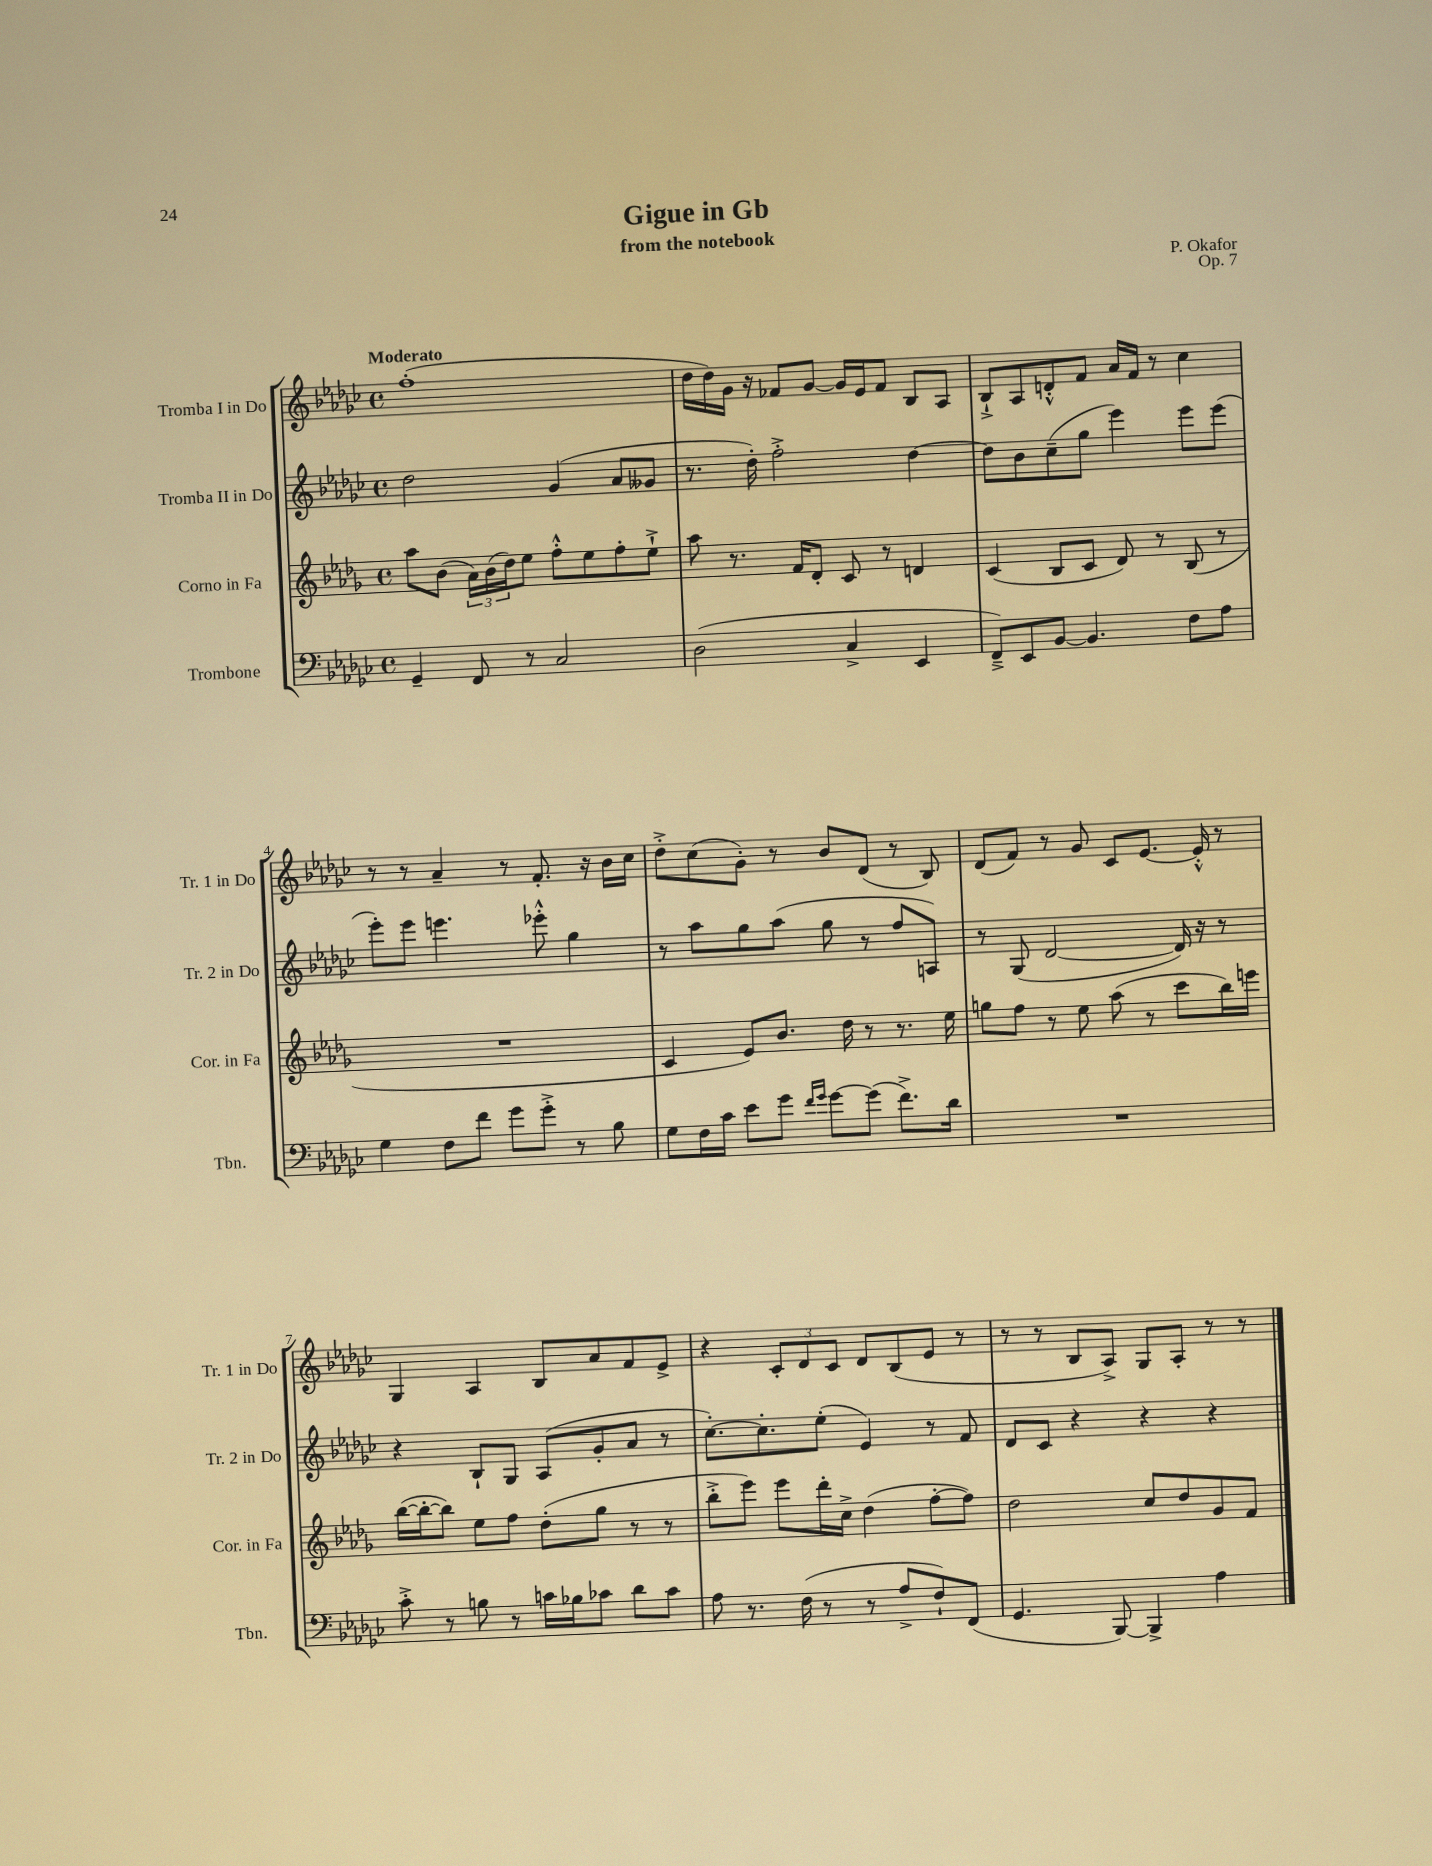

**kern	**kern	**kern	**kern
*staff4	*staff3	*staff2	*staff1
*clefF4	*clefG2	*clefG2	*clefG2
*k[b-e-a-d-g-c-]	*k[b-e-a-d-g-]	*k[b-e-a-d-g-c-]	*k[b-e-a-d-g-c-]
*M4/4	*M4/4	*M4/4	*M4/4
*met(c)	*met(c)	*met(c)	*met(c)
4GG-~/	8aa-\L	2dd-\	(1ff'
.	(8b-\J	.	.
8FF/	24a-\LL)	.	.
.	(24b-\	.	.
.	24dd-\J)	.	.
8r	8ee-\J	.	.
2C-/	8ff'^^\L	(4g-/	.
.	8ee-\	.	.
.	8ff'\	8a-/L	.
.	8ee-`^\J	8g--/J	.
=	=	=	=
(2D-\	8aa-\	8.r	16dd-\LL
.	.	.	16dd-\)
.	8.r	.	16g-\JJ
.	.	16dd-'\)	16r
.	.	2ff'^\	8f-/L
.	16f/LK	.	.
.	8d-'/J	.	[8g-/J
4C-^/	8c/	.	16g-/]LL
.	.	.	16e-/J
.	8r	.	8f-/J
4EE-/	4d/	[4dd-\	8B-/L
.	.	.	8A-/J
=	=	=	=
8FF~^/L)	(4c/	8dd-\]L	8B-`^/L
8EE-/	.	8b-\	8A-/
[8BB-/J	8B-/L	(8cc-~\	8d'^^/
4.BB-/]	8c/J	8gg-\J	8f/J
.	8d-/)	4eee-\)	16a-/LL
.	.	.	16f/JJ
.	8r	.	8r
8F\L	(8B-/	8eee-\L	4cc-\
8A-\J	8r	(8eee-\J	.
=	=	=	=
4G-\	1r	8eee-'\L)	8r
.	.	8eee-\J	8r
8F\L	.	4.eee\	4a-~/
8f\J	.	.	.
8g-\L	.	.	8r
8g-'^\J	.	8eee-'^^\	8.f'/
8r	.	4gg-\	.
.	.	.	16r
8B-\	.	.	16b-\LL
.	.	.	16cc-\JJ
=	=	=	=
8G-\L	4c/	8r	8dd-'^\L
16F\L	.	8aa-\L	(8cc-\
16c-\JJ	.	.	.
8e-\L	8e-/L)	8gg-\	8g-'\J)
8g-\J	8.b-/J	(8aa-\J	8r
16qqf/LL	.	.	.
16qqg-/JJ	.	.	.
[8g-\L	.	8gg-\	8b-/L
.	16dd-\	.	.
(8g-\]J	8r	8r	(8d-/J
8.f^\L)	8.r	8ff/L	8r
.	.	8A/J)	8B-/)
16d-\Jk	16ee-\	.	.
=	=	=	=
1r	8gg\L	8r	(8d-/L
.	8ff\J	(8G-/	8f/J)
.	8r	[2d-/	8r
.	8ee-\	.	8g-/
.	(8aa-\	.	8c-/L
.	8r	.	[8.e-/J
.	8ccc\L	16d-/])	.
.	.	16r	16e-'^^/]
.	16bb-\L)	8r	8r
.	16eee\JJ	.	.
=	=	=	=
8c-'^\	([16bb-\LL	4r	4G-/
.	16bb-'\_J	.	.
8r	8bb-\]J)	.	.
8B\	8ee-\L	8B-`/L	4A-/
8r	8ff\J	8G-/J	.
16c\LL	(8dd-'\L	(8A-/L	8B-/L
16B-\J	.	.	.
8c-\J	8gg-\J	8g-'/	8a-/
8d-\L	8r	8a-/J	8f/
8c-\J	8r	8r	8e-^/J
=	=	=	=
8A-\	8bb-'^\L	[8.cc-'\L)	4r
8.r	8eee-\J)	.	.
.	.	8.cc-'\]	.
.	8eee-\L	.	12c-'/L
(16F\	.	.	.
.	.	.	12d-/
8r	16ddd-'\L	(8ee-'\J	.
.	.	.	12c-/J
.	16cc^\JJ	.	.
8r	(4dd-\	4e-/)	8d-/L
8A-^/L	.	.	(8B-/
8F`/)	[8ff'\L	8r	8e-/J
(8FF/J	8ff\]J)	8f/	8r
=	=	=	=
4.GG-/	2dd-\	8d-/L	8r
.	.	8c-/J	8r
.	.	4r	8B-/L
[8BBB-/)	.	.	8A-^/J)
4BBB-^/]	8cc/L	4r	8G-/L
.	8dd-/	.	8A-'/J
4A-\	8g-/	4r	8r
.	8f/J	.	8r
==	==	==	==
*-	*-	*-	*-
